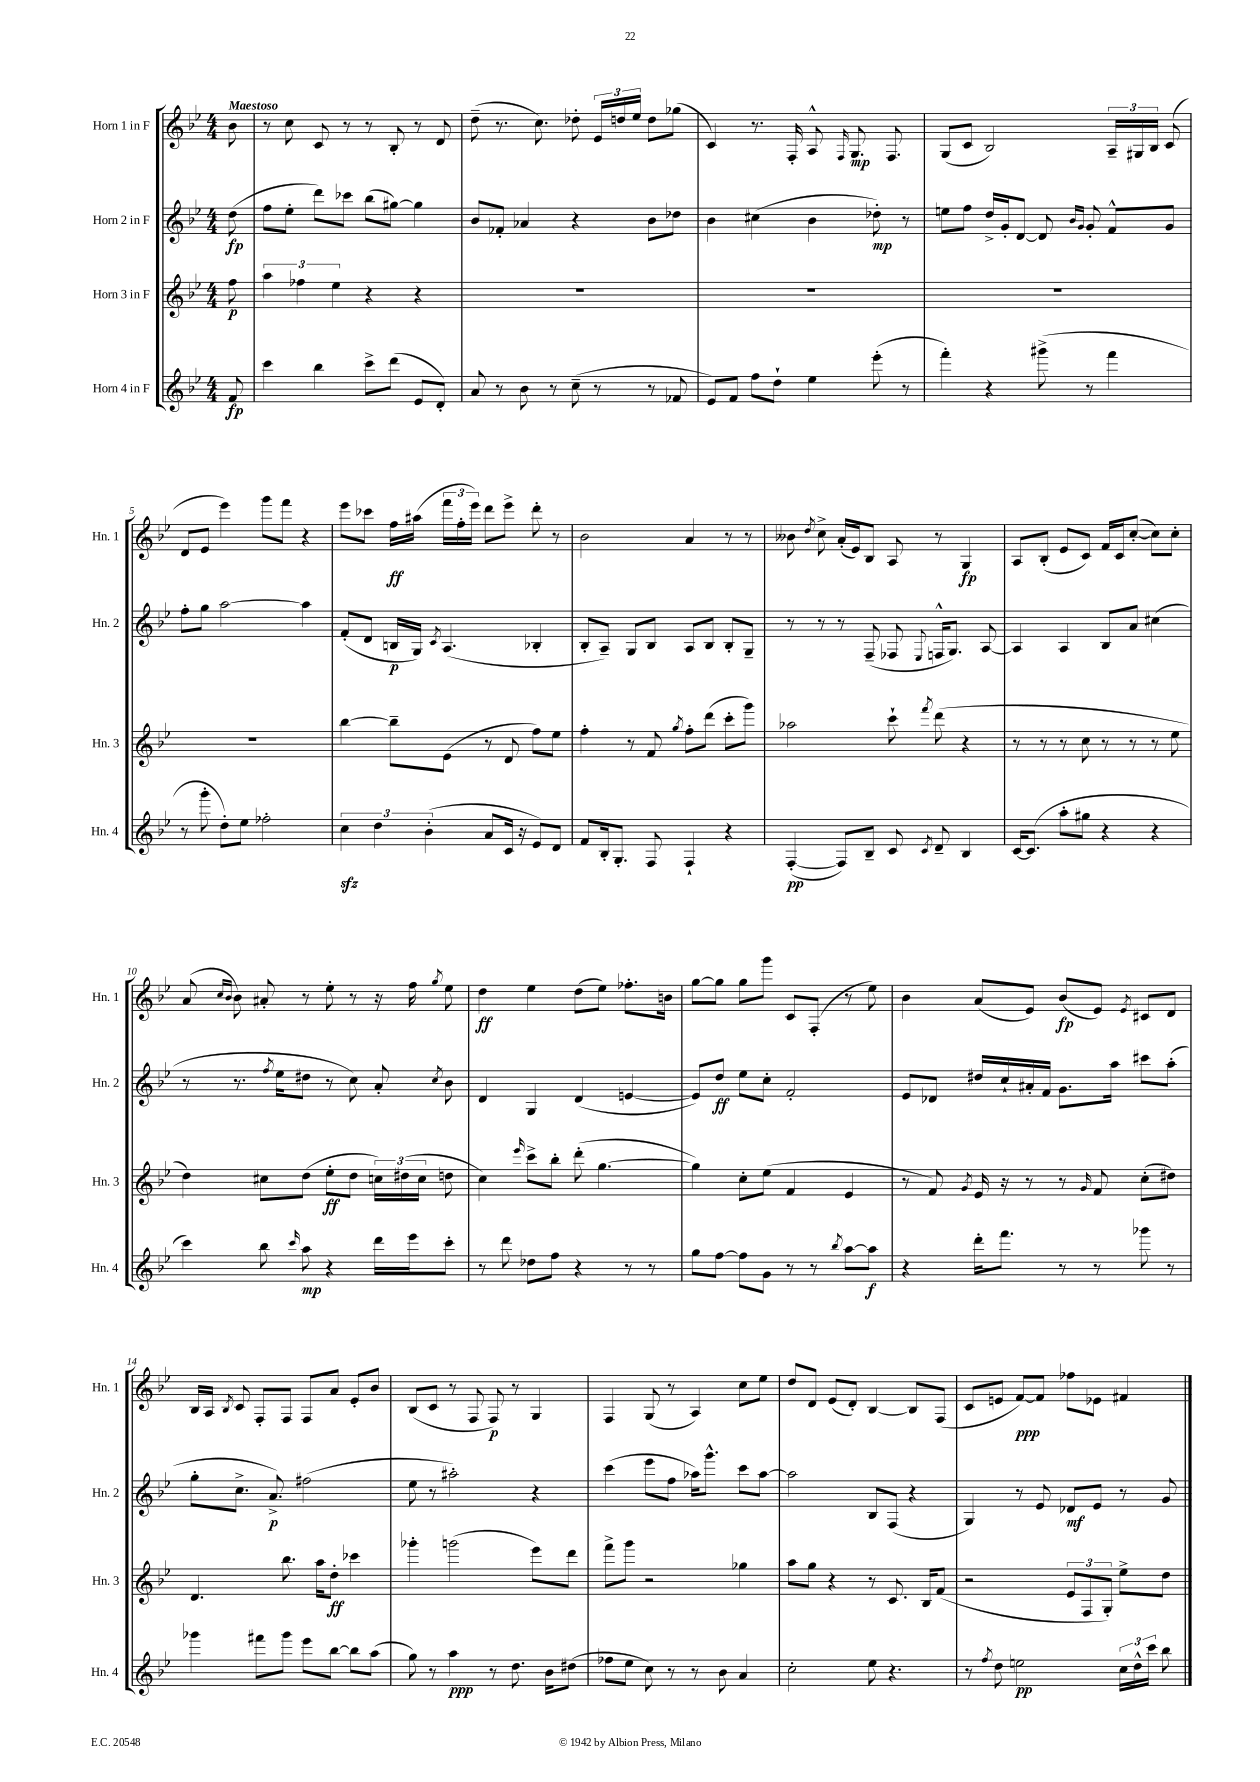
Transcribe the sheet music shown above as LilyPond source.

<<
\new StaffGroup <<
\new Staff = "s0" \with { instrumentName = "Horn 1 in F" shortInstrumentName = "Hn. 1" } {
    \clef treble \key bes \major \numericTimeSignature \time 4/4 \partial 8 \tempo "Maestoso"
    \autoBeamOff bes'8 |
    r8 c''8 c'8 r8 r8 bes8-. r8 d'8 |
    d''8--( r8. c''8.) des''8-. \tuplet 3/2 { ees'16[ d''16 ees''16] } d''8[ ges''8]( |
    c'4) r8. f16-. a8-^ \grace { f16 } g8.\mp f8. |
    g8[( c'8] bes2) \tuplet 3/2 { a16[-- gis16 bes16] } c'8( |
    d'8[ ees'8] ees'''4) g'''8[ f'''8] r4 |
    ees'''8[ ces'''8] f''16[\ff ais''16]( \tuplet 3/2 { f'''16[ f''16-. ees'''16]) } d'''8[ ees'''8]-> d'''8-. r8 |
    bes'2 a'4 r8 r8 |
    beses'8 \acciaccatura { d''8 } c''8-> a'16[-.( ees'16) bes8] a8 r8 g4\fp |
    a8[ bes8]-.( ees'8[ c'8]) f'16[ c'16 c''8]~-.( c''8[) c''8]-. |
    a'8( \grace { c''16[ bes'16] } bes'8) ais'8-. r8 ees''8-. r8 r16 f''16 \acciaccatura { g''8 } ees''8 |
    d''4\ff ees''4 d''8[( ees''8]) fes''8.[-. b'16] |
    g''8[~ g''8] g''8[ g'''8] c'8[ f8]-.( r8 ees''8) |
    bes'4 a'8[( ees'8]) bes'8[\fp( ees'8]) \acciaccatura { ees'8 } cis'8[ d'8] |
    bes16[ a16] \acciaccatura { bes8 } c'8 f8[-. f8] f8[ a'8] ees'8[-. bes'8] |
    bes8[( c'8] r8 f8 f8\p) r8 g4 |
    f4 g8( r8 a4) c''8[ ees''8] |
    d''8[ d'8] ees'8[( d'8]-.) bes4~ bes8[ f8]( |
    c'8[ e'8] f'8[~\ppp) f'8] fes''8[ ees'8] fis'4 \bar "|." |
}
\new Staff = "s1" \with { instrumentName = "Horn 2 in F" shortInstrumentName = "Hn. 2" } {
    \clef treble \key bes \major \numericTimeSignature \time 4/4 \partial 8
    \autoBeamOff d''8\fp( |
    f''8[ ees''8]-. d'''8[) ces'''8] bes''8[( gis''8]~) gis''4 |
    bes'8[ fes'8]-. aes'4 r4 bes'8[ des''8] |
    bes'4 cis''4( bes'4 des''8-.\mp) r8 |
    e''8[ f''8] d''16[-> g'16-. d'8]~ d'8 \grace { bes'16[ g'16] } g'8-. f'8[-^ g'8] |
    f''8[-. g''8] a''2~ a''4 |
    f'8[-.( d'8] b16[\p g16]) \acciaccatura { c'8 } a4.( bes4-. |
    bes8[-. a8]--) g8[ bes8] a8[ bes8] bes8[-. g8]-- |
    r8 r8 r8 f8--( fes8 \appoggiatura { ees8 } f16[-^ g8.]) a8~ |
    a4 a4 bes8[ a'8] cis''4( |
    r8 r8. \acciaccatura { f''8 } ees''16[ dis''8] r8 c''8) a'8-. \acciaccatura { c''8 } bes'8 |
    d'4 g4 d'4( e'4~ |
    e'8[) d''8]\ff ees''8[ c''8]-. f'2-. |
    ees'8[ des'8] dis''16[ c''16-! ais'16-. f'16] g'8.[ a''16] cis'''8[ a''8]-.( |
    g''8[-. c''8.]-> a'8.->\p) fis''2( |
    ees''8 r8 ais''2-.) r4 |
    c'''4( ees'''8[ f''8] aes''16[) g'''8.]-^ c'''8[ aes''8]~ |
    aes''2 bes8[ f8]( r4 |
    g4) r8 ees'8 des'8[\mf ees'8] r8 g'8 \bar "|." |
}
\new Staff = "s2" \with { instrumentName = "Horn 3 in F" shortInstrumentName = "Hn. 3" } {
    \clef treble \key bes \major \numericTimeSignature \time 4/4 \partial 8
    \autoBeamOff f''8\p |
    \tuplet 3/2 { a''4 fes''4 ees''4 } r4 r4 |
    R1 |
    R1 |
    R1 |
    R1 |
    bes''4~ bes''8[-- ees'8]( r8 d'8 f''8[) ees''8] |
    f''4-. r8 f'8 \acciaccatura { g''8 } f''8[-. d'''8]( c'''8[-. g'''8]) |
    aes''2 c'''8-! \acciaccatura { f'''8 } d'''8( r4 |
    r8 r8 r8 c''8 r8 r8 r8 ees''8 |
    d''4) cis''8[ d''8]( ees''8[-.\ff d''8] \tuplet 3/2 { c''16[) dis''16( c''16] } d''8 |
    c''4) \grace { ees'''16 } c'''8[-> bes''8]-. d'''8-.( g''4.~ |
    g''4) c''8[-. ees''8]( f'4 ees'4 |
    r8 f'8) \acciaccatura { g'8 } ees'16 r16 r8 r8 \grace { g'16 } f'8 c''8[-.( dis''8]) |
    d'4. bes''8. a''16[ d''8]-.\ff ces'''4 |
    ges'''4-. g'''2( ees'''8[) d'''8] |
    f'''8[-> g'''8] r2 ges''4 |
    a''8[ g''8] r4 r8 c'8. bes16[ f'8]( |
    r2 \tuplet 3/2 { ees'8[ f8 g8]-.) } ees''8[-> d''8] \bar "|." |
}
\new Staff = "s3" \with { instrumentName = "Horn 4 in F" shortInstrumentName = "Hn. 4" } {
    \clef treble \key bes \major \numericTimeSignature \time 4/4 \partial 8
    \autoBeamOff f'8\fp |
    c'''4 bes''4 c'''8[-> d'''8]( ees'8[ d'8]-.) |
    a'8 r8 bes'8 r8 c''8--( r8 r8 fes'8 |
    ees'8[) f'8] f''8[ d''8]-! ees''4 ees'''8-.( r8 |
    f'''4-.) r4 gis'''8->( r8 f'''4 |
    r8 g'''8-. d''8[-.) ees''8] fes''2-. |
    \tuplet 3/2 { c''4\sfz d''4 bes'4-.( } a'8[ c'16] r16 ees'8[) d'8] |
    f'8[ bes16-. g8.]-. f8 f4-! r4 |
    f4~-.\pp( f8[) bes8]-- c'8 \acciaccatura { c'8 } d'8-- bes4 |
    c'16[~ c'8.]( a''8[-. gis''8] r4 r4 |
    c'''4) bes''8 \grace { c'''16 } a''8\mp r4 d'''16[ ees'''16 c'''8]-. |
    r8 d'''8 des''8[ f''8] r4 r8 r8 |
    g''8[ f''8]~ f''8[ g'8] r8 r8 \acciaccatura { bes''8 } a''8[~ a''8]\f |
    r4 d'''16[-. f'''8.] r8 r8 ges'''8 r8 |
    ges'''4 fis'''8[ ges'''8] ees'''8[ bes''8]~ bes''8[ a''8]( |
    g''8) r8 a''4\ppp r8 d''8. bes'16[ dis''8]( |
    fes''8[ ees''8] c''8) r8 r8 bes'8 a'4 |
    c''2-. ees''8 r4. |
    r8 \acciaccatura { f''8 } d''8 e''2\pp \tuplet 3/2 { c''16[ d''16-^ c'''16] } bes''8 \bar "|." |
}
>>
>>
